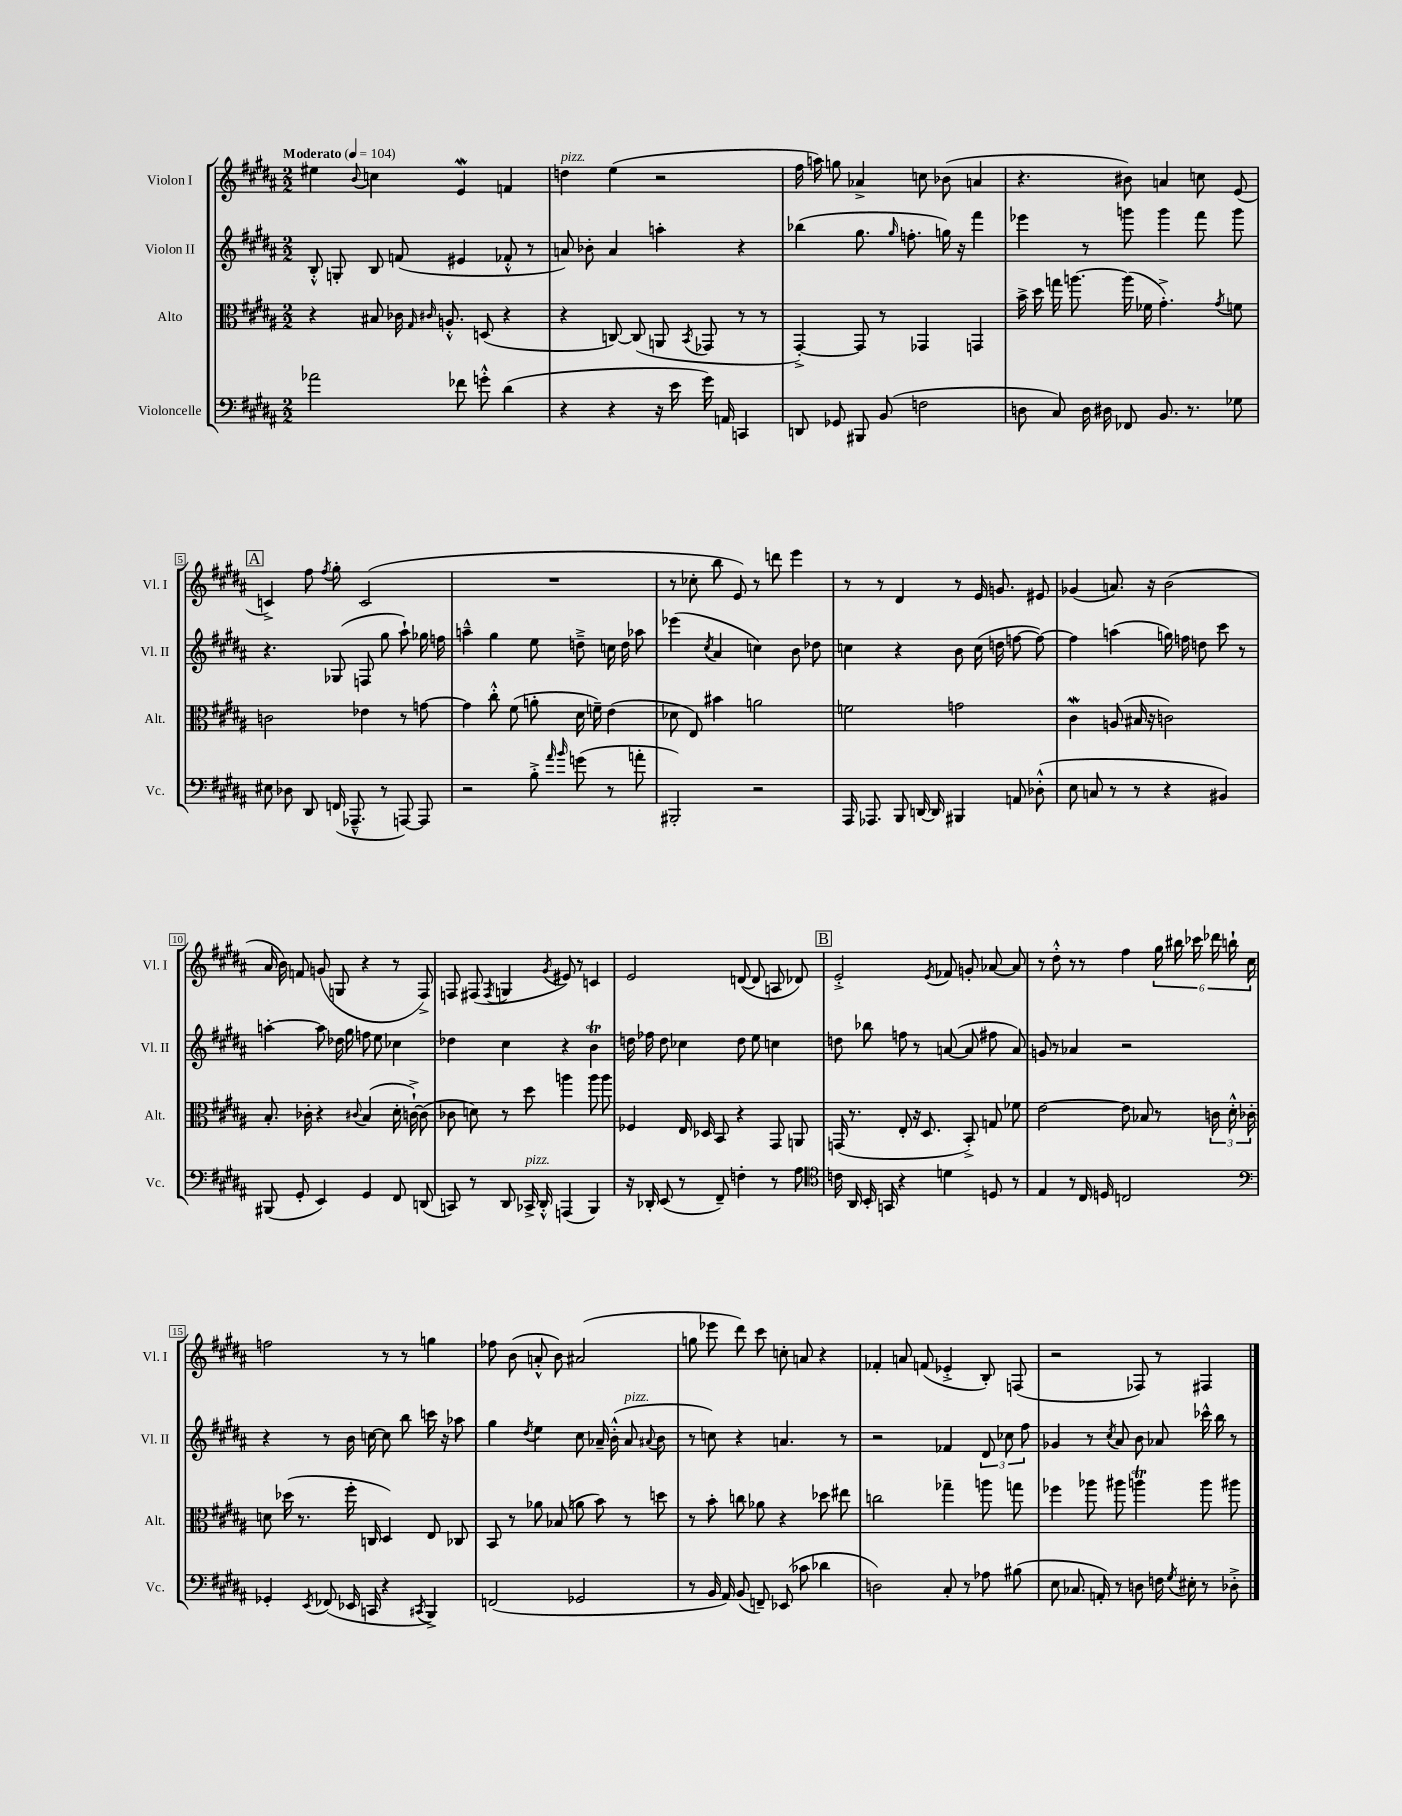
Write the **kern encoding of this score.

**kern	**kern	**kern	**kern
*part4	*part3	*part2	*part1
*staff4	*staff3	*staff2	*staff1
*I"Violoncelle	*I"Alto	*I"Violon II	*I"Violon I
*I'Vc.	*I'Alt.	*I'Vl. II	*I'Vl. I
*clefF4	*clefC3	*clefG2	*clefG2
*k[f#c#g#d#a#]	*k[f#c#g#d#a#]	*k[f#c#g#d#a#]	*k[f#c#g#d#a#]
*M2/2	*M2/2	*M2/2	*M2/2
*MM104	*MM104	*MM104	*MM104
=1	=1	=1	=1
!	!	!	!LO:TX:a:B:t=Moderato
2a-X\	4r	8B'^^/	4ee#X\
.	.	8Gn'/	.
.	.	.	8qqb/
.	8B#X/	8B/	4ccn\
.	16c-X\	(8fn/	.
.	16qqG#/	.	.
.	16qqc#X/	.	.
.	8.An'^^/	.	.
8f-X\	.	4e#X/	4ew/
8gn'^^\	(8Dn/	.	.
(4d#\	4r	8f-X'^^/	4fn/
.	.	8r	.
=2	=2	=2	=2
!	!	!	!LO:TX:a:i:t=pizz.
4r	4r	8an/)	4ddn\
.	.	8b-X'\	.
4r	[8Cn/)	4a/	(4ee\
.	(8C/]	.	.
16r	8AAn/	4aan'\	2r
16e\	.	.	.
.	8qBB/	.	.
16g#\)	8GG-X/	.	.
16AAn/	.	.	.
4CCn/	8r	4r	.
.	8r	.	.
=3	=3	=3	=3
8DDn/	[4GG#'^/)	(4bb-X\	16ff#\
.	.	.	16aan\)
8GG-X/	.	.	8ggn\
8BBB#X/	8GG#/]	8.gg#\	4a-X^/
(8BB/	8r	.	.
.	.	16qqgg#/	.
.	.	8.ffn'\	.
2Fn\	4GG-X/	.	8ccn\
.	.	16ggn\)	(8b-X\
.	.	16r	.
.	4GGn/	4fff#\	4an/
=4	=4	=4	=4
8Dn\	16b^\	4eee-X\	4.r
.	16dd#\	.	.
8C#/)	16ggn\	.	.
.	[8.aan\	.	.
16D\	.	8r	.
16D#X\	.	.	.
8FF-X/	(16aa\]	8gggn\	8b#X\)
.	16f-X\	.	.
8.BB/	4.g#'^\)	4ggg\	4an/
8.r	.	.	.
.	.	8fff#\	8ccn\
.	8qg#/	.	.
8G-X\	8fn\	8ggg\	(8e/
!!LO:LB:g=z
!!LO:REH:place=s1:t=A
=5	=5	=5	=5
8E#X\	2cn\	4.r	4cn^/)
8D-X\	.	.	.
8DD#/	.	.	8ff#\
.	.	.	8qff#/
(16FFn/	.	(8G-X/	8gg#'\
8.AAA-X~^^/	.	.	.
.	4e-X\	8Fn/	(2c/
8r	.	8gg#\	.
[8AAAn/)	8r	8aa#`\)	.
8AAA/]	[8gn\	16gg-X\	.
.	.	16ffn\	.
=6	=6	=6	=6
2r	4g\]	4aan~^^\	1r
.	8cc#'^^\	4gg#\	.
.	(8f#\	.	.
8B'^\	8an'\	8ee\	.
16qqa#/	.	.	.
16qqb/	.	.	.
(8gn\	16d#\	8ddn~^\	.
.	16fn~\)	.	.
8r	(4e\	16ccn\	.
.	.	16dd\	.
8an'\	.	8aa-X\	.
=7	=7	=7	=7
2BBB#X'/)	8d-X\	(4eee-X\	8r
.	8E/)	.	8cc-X'\
.	.	8qcc#/	.
.	4b#X\	4a#/	8bb\
.	.	.	8e/)
2r	2an\	4ccn\)	8r
.	.	.	8dddn\
.	.	8b\	4eee\
.	.	8dd-X\	.
=8	=8	=8	=8
16AAA#/	2fn\	4ccn\	8r
8.AAA-X/	.	.	.
.	.	.	8r
8BBB/	.	4r	4d#/
[16DDn/	.	.	.
16DD/]	.	.	.
4BBB#X/	2gn\	8b\	8r
.	.	(16cc\	16e/
.	.	16ddn\	8.gn/
8AAn/	.	[8ffn\	.
(8D-X'^^\	.	8ff\_)	8e#X/
=9	=9	=9	=9
8E\	4c#W\	4ff\]	(4g-X/
8Cn/	.	.	.
8r	(8An/	(4aan\	8.an/)
8r	16B#X/	.	.
.	16r	.	16r
4r	2cn\)	16ggn\)	(2b\
.	.	16ffn\	.
.	.	8ddn\	.
4BB#X/)	.	8ccc#\	.
.	.	8r	.
!!LO:LB:g=z
=10	=10	=10	=10
(8BBB#X/	8.B'/	[4aan'\	16a#/
.	.	.	16b\)
8GG#'/	.	.	8fn/
.	16c-X'\	.	.
4EE/)	4r	8aa\]	(8gn/
.	.	16dd-X\	8Gn/
.	.	16gg#\	.
.	8qqc#X/	.	.
4GG#/	(4B/	8ffn\	4r
.	.	8ee\	.
8FF#/	16d#'\	4cc-X\	8r
.	[16cn`^\)	.	.
(8DDn/	(8c\]	.	8F#^/)
=11	=11	=11	=11
8CCn/)	8c-X\	4dd-X\	8Fn/
8r	8dn\)	.	(8F#X/
.	.	.	8qF#/
8DD#/	8r	4cc#\	4Gn/
!LO:TX:a:i:t=pizz.	!	!	!
16CC-X^/	8dd#\	.	.
16DD#'^^/	.	.	.
.	.	.	8qg#/
(4AAAn/	4aan\	4r	8e#X/)
.	.	.	8r
4BBB/)	8aa\	4bT\	4cn/
.	8aa\	.	.
=12	=12	=12	=12
16r	4F-X/	16ddn\	2e/
16DD-X'/	.	16ff-X\	.
(8EE/	.	8dd\	.
8r	16E/	4cc-X\	.
.	16D-X/	.	.
8FF#~/)	8BB/	.	.
4Fn'\	4r	8dd\	([8dn/
.	.	8ee\	8d/]
8r	8GG#/	4ccn\	8An/
8A#\	8AAn/	.	8d-X/)
!!LO:REH:place=s1:t=B
=13	=13	=13	=13
*clefC4	*	*	*
16cn\	(16GGn/	8ddn\	2e'^/
16AA#/	8.r	.	.
16BB'/	.	8bb-X\	.
16GGn/	.	.	.
4r	8E'/	8ffn\	.
.	16r	8r	.
.	8.D#/	.	.
.	.	.	8qe/
4dn\	.	([8an/	8f-X/
.	8BB'^/)	8a/]	8gn'/
8Dn/	8Gn/	8ff#X\	[8a-X/
8r	8f-X\	8a/)	8a-/]
=14	=14	=14	=14
4E/	[2e\	8gn/	8r
.	.	8r	8dd#'^^\
8r	.	4a-X/	8r
16C#/	.	.	8r
16Dn/	.	.	.
2Cn/	8e\]	2r	4ff#\
.	8B-X/	.	.
.	8r	.	24gg#\
.	.	.	24bb#X\
.	.	.	24ccc-X\
.	24cn\	.	24ddd-X\
.	24d#'^^\	.	24bbn`\
.	24c-X'\	.	24cc#\
!!LO:LB:g=z
=15	=15	=15	=15
*clefF4	*	*	*
4GG-X'/	8dn\	4r	2ffn\
.	(16dd-X\	.	.
.	8.r	.	.
8qEE/	.	.	.
(8FF-X/	.	8r	.
16EE-X/	16ff#'\	16b\	.
16CCn/	16Cn/	[16ccn\	.
4r	4D#/)	8cc\]	8r
.	.	8bb\	8r
8qCC#X/	.	.	.
4BBB^/)	8E/	16cccn\	4ggn\
.	.	16r	.
.	8C-X/	8aa-X\	.
=16	=16	=16	=16
(2FFn/	8BB/	4gg#\	8ff-X\
.	8r	.	(8b\
.	.	8qdd#/	.
.	8a-X\	4ee\	8an'^^/
.	(8B-X/	.	8b\)
2GG-X/	8an\	8cc#\	(2a#X/
.	8b\)	16a-X~/	.
.	.	(16b'^^\	.
!	!	!LO:TX:a:i:t=pizz.	!
.	8r	8a-/	.
.	.	8qqa#X/	.
.	8ddn\	8b\	.
=17	=17	=17	=17
8r	8r	8r	8ggn\
16BB/	8b'\	8ccn\)	8eee-X\
16AA#/)	.	.	.
(8BB/	8ccn\	4r	8ddd#\)
8FFn~/)	8a-X\	.	8ccc#\
(8EE-X/	4r	4.an/	8ccn'\
8c-X\	.	.	8an/
4d-X\	8dd-X\	.	4r
.	8ee#X\	8r	.
=18	=18	=18	=18
2Dn\)	2ccn\	2r	4f-X'/
.	.	.	8an/
.	.	.	(8fn/
8C#'/	4gg-X~\	4f-X/	4e-X'^/
8r	.	.	.
8A-X\	8aan\	12d#/	8B'/)
.	.	12cc-X\	.
(8B#X\	8ggn\	.	(8Fn/
.	.	12ff#\	.
=19	=19	=19	=19
8E\	4ff-X\	4g-X/	2r
8.C-X/	.	.	.
.	8aa-X\	8r	.
16AAn'/)	.	.	.
.	.	8qcc#/	.
8r	8aa#X\	8a#/	.
8Dn\	4aanT\	8b\	8F-X/)
16Fn\	.	8a-X/	8r
8qG#/	.	.	.
16E#X'\	.	.	.
8r	8aa\	16ccc-X^^\	4F#X/
.	.	16bb\	.
8D-X'^\	8aa#X\	8r	.
==	==	==	==
*-	*-	*-	*-
